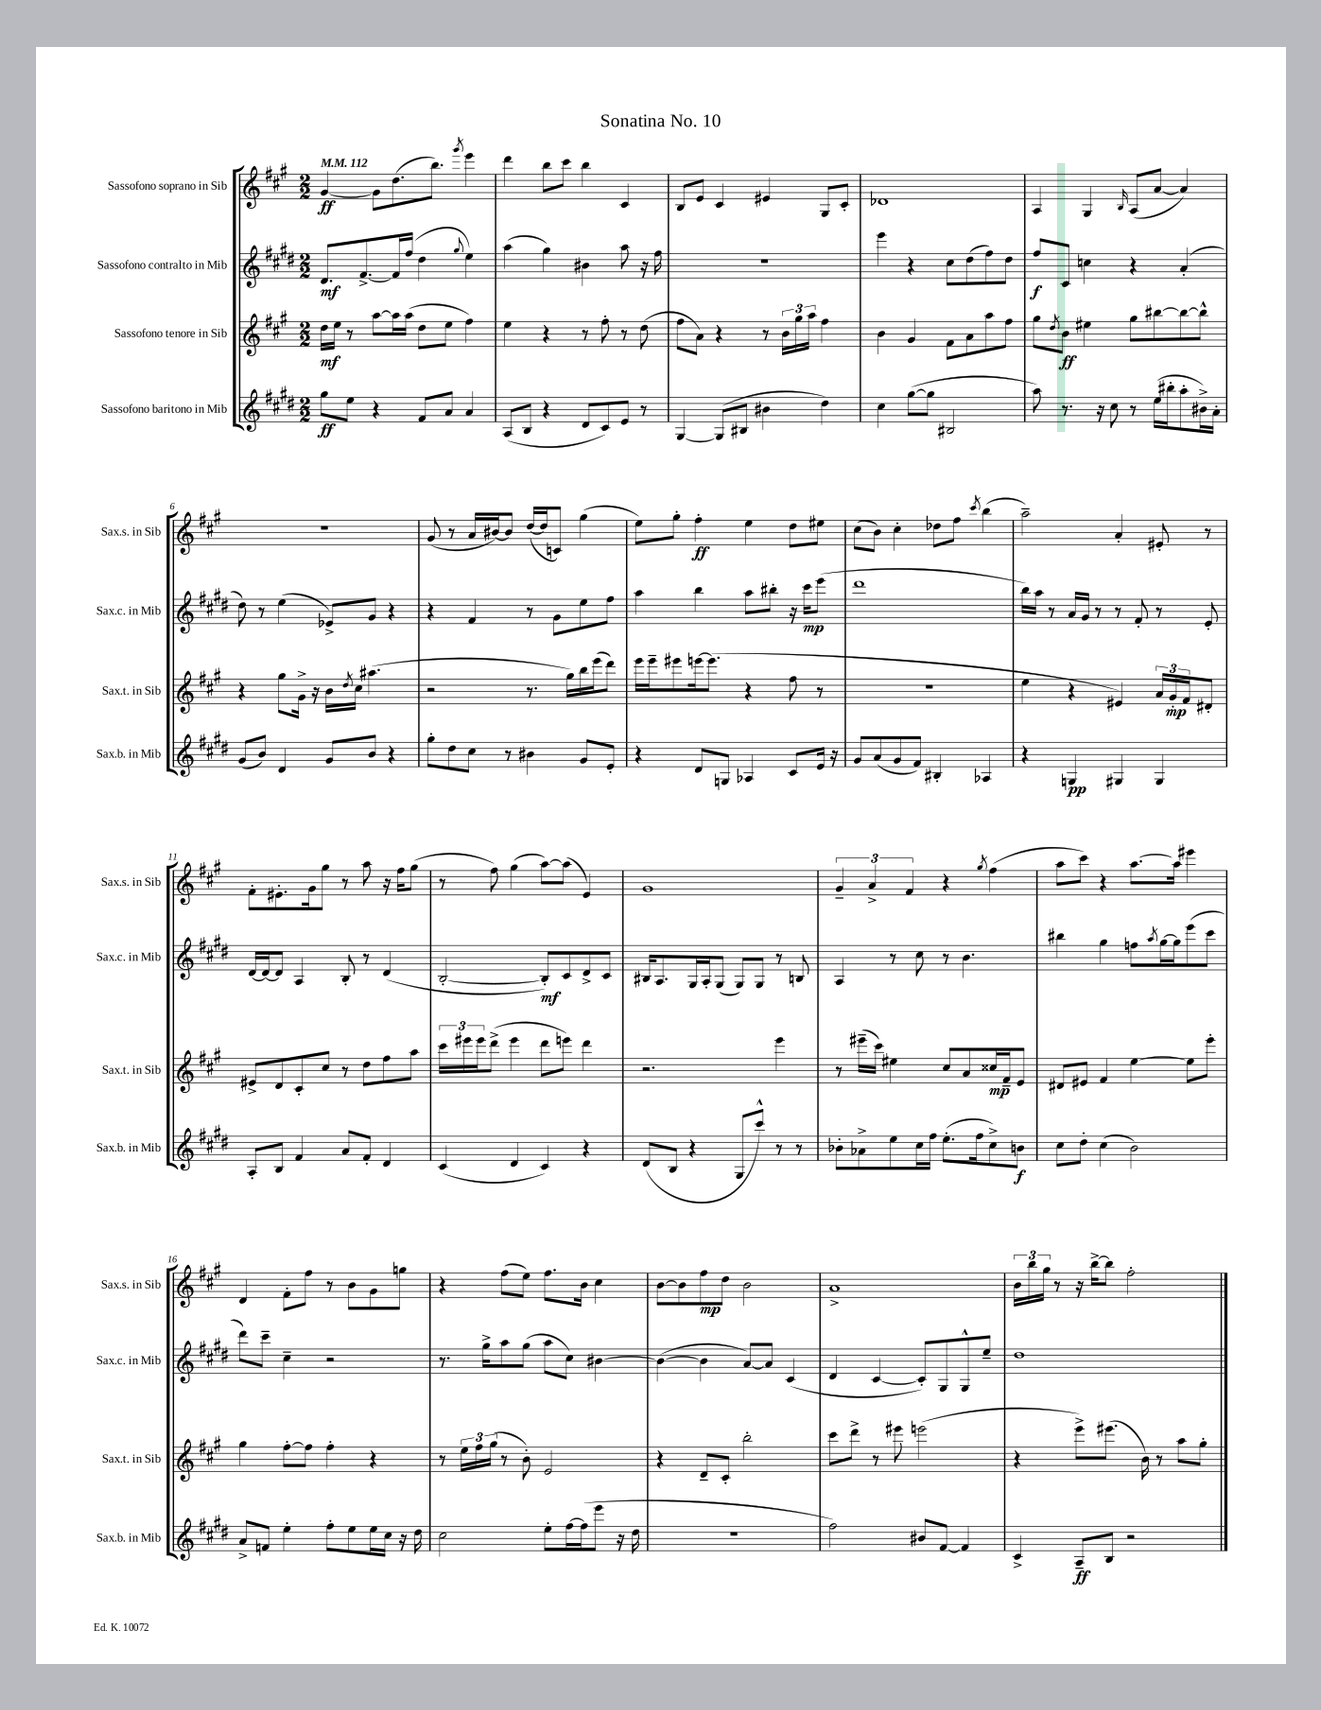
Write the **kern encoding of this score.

**kern	**dynam	**kern	**dynam	**kern	**dynam	**kern	**dynam
*part4	*part4	*part3	*part3	*part2	*part2	*part1	*part1
*staff4	*staff4	*staff3	*staff3	*staff2	*staff2	*staff1	*staff1
*I"Sassofono baritono in Mib	*	*I"Sassofono tenore in Sib	*	*I"Sassofono contralto in Mib	*	*I"Sassofono soprano in Sib	*
*I'Sax.b. in Mib	*	*I'Sax.t. in Sib	*	*I'Sax.c. in Mib	*	*I'Sax.s. in Sib	*
*clefG2	*	*clefG2	*	*clefG2	*	*clefG2	*
*k[f#c#g#d#]	*	*k[f#c#g#]	*	*k[f#c#g#d#]	*	*k[f#c#g#]	*
*M2/2	*	*M2/2	*	*M2/2	*	*M2/2	*
*MM112	*	*MM112	*	*MM112	*	*MM112	*
=1	=1	=1	=1	=1	=1	=1	=1
8gg#\L	ff	16dd\LL	mf	8.d#/L	mf	[4g#/	ff
.	.	16ee\JJ	.	.	.	.	.
8ee\J	.	8r	.	.	.	.	.
.	.	.	.	[8.f#^/	.	.	.
4r	.	[8aa\L	.	.	.	8g#\L]	.
.	.	16aa\L]	.	16f#/L]	.	(8.dd\	.
.	.	(16aa\JJ	.	(16ff#/JJ	.	.	.
8f#/L	.	8dd\L	.	4dd#\	.	.	.
.	.	.	.	.	.	8.bb\J)	.
8a/J	.	8ee\J	.	.	.	.	.
.	.	.	.	8qqgg#/	.	8qggg#/	.
4a/	.	4ff#\)	.	4ee\)	.	4eee\	.
=2	=2	=2	=2	=2	=2	=2	=2
(8A/L	.	4ee\	.	(4aa\	.	4ddd\	.
8B/J	.	.	.	.	.	.	.
4r	.	4r	.	4gg#\)	.	8bb\L	.
.	.	.	.	.	.	8ccc#\J	.
8d#/L	.	8r	.	4b#X\	.	4bb\	.
8c#/)	.	8ff#'\	.	.	.	.	.
8e/J	.	8r	.	8aa\	.	4c#/	.
8r	.	(8dd\	.	16r	.	.	.
.	.	.	.	16ff#\	.	.	.
=3	=3	=3	=3	=3	=3	=3	=3
[4G#/	.	8ff#\L	.	1r	.	8B/L	.
.	.	8a\J)	.	.	.	8e/J	.
(8G#/L]	.	4r	.	.	.	4c#/	.
8B#X/J	.	.	.	.	.	.	.
4b#X\	.	8r	.	.	.	4e#X/	.
.	.	24b\LL	.	.	.	.	.
.	.	24gg#\	.	.	.	.	.
.	.	24aa\JJ	.	.	.	.	.
4dd#\)	.	4ff#\	.	.	.	8G#/L	.
.	.	.	.	.	.	8c#'/J	.
=4	=4	=4	=4	=4	=4	=4	=4
4cc#\	.	4b\	.	4eee\	.	1d-X	.
([8gg#\L	.	4g#/	.	4r	.	.	.
8gg#\J]	.	.	.	.	.	.	.
2B#X/	.	8f#\L	.	8cc#\L	.	.	.
.	.	8a\	.	(8dd#\	.	.	.
.	.	8aa\	.	8ff#\)	.	.	.
.	.	8ff#\J	.	8dd#\J	.	.	.
=5	=5	=5	=5	=5	=5	=5	=5
8aa\)	.	8gg#\L	.	8ff#/L	f	4A/	.
.	.	8qdd/	.	.	.	.	.
8.r	.	8b\J	ff	8c#/J	.	.	.
.	.	4ee#X\	.	4ccn\	.	4G#/	.
16r	.	.	.	.	.	.	.
8cc#\	.	.	.	.	.	.	.
.	.	.	.	.	.	16qqB/	.
8r	.	8gg#\L	.	4r	.	(8A/L	.
(16ee\LL	.	[8bb#X\	.	.	.	[8a/J	.
16bb#X'\J	.	.	.	.	.	.	.
8aa'\	.	8bb#\_	.	(4a'/	.	4a/])	.
16b#X^\L)	.	8bb#^^\J]	.	.	.	.	.
16a'\JJ	.	.	.	.	.	.	.
!!LO:LB:g=z
=6	=6	=6	=6	=6	=6	=6	=6
(8g#/L	.	4r	.	8dd#\)	.	1r	.
8b/J)	.	.	.	8r	.	.	.
4d#/	.	8gg#\L	.	(4ee\	.	.	.
.	.	16g#^\Jk	.	.	.	.	.
.	.	16r	.	.	.	.	.
8g#/L	.	16b\LL	.	8e-X^/L)	.	.	.
.	.	8qdd/	.	.	.	.	.
.	.	16cc#\JJ	.	.	.	.	.
8b/J	.	(4.aa#X\	.	8g#/J	.	.	.
4r	.	.	.	4r	.	.	.
=7	=7	=7	=7	=7	=7	=7	=7
8gg#'\L	.	2r	.	4r	.	(8g#/	.
8dd#\	.	.	.	.	.	8r	.
8cc#\J	.	.	.	4f#/	.	16a/LL	.
.	.	.	.	.	.	[16b#X/J)	.
8r	.	.	.	.	.	8b#/J]	.
4b#X\	.	8.r	.	8r	.	([16dd/LL	.
.	.	.	.	.	.	16dd/J]	.
.	.	.	.	8g#\L	.	8cn/J)	.
.	.	16gg#\LL)	.	.	.	.	.
8g#/L	.	16bb\	.	8ee\	.	(4gg#\	.
.	.	(16eee\J	.	.	.	.	.
8e'/J	.	8ddd\J)	.	8ff#\J	.	.	.
=8	=8	=8	=8	=8	=8	=8	=8
4r	.	16eee\LL	.	4aa\	.	8ee\L)	.
.	.	16eee~\J	.	.	.	.	.
.	.	8eee#X\	.	.	.	8gg#'\J	.
8d#/L	.	[16eeen\k	.	4bb\	.	4ff#'\	ff
.	.	(8.eee\J]	.	.	.	.	.
8Gn/J	.	.	.	.	.	.	.
4A-X/	.	4r	.	8aa\L	.	4ee\	.
.	.	.	.	8bb#X'\J	.	.	.
8c#/L	.	8ff#\	.	16r	.	8dd\L	.
.	.	.	.	16ccc#\KL	mp	.	.
16e/Jk	.	8r	.	(8eee\J	.	8ee#X\J	.
16r	.	.	.	.	.	.	.
=9	=9	=9	=9	=9	=9	=9	=9
8g#/L	.	1r	.	1ddd#	.	(8cc#\L	.
(8a/	.	.	.	.	.	8b\J)	.
8g#/	.	.	.	.	.	4cc#'\	.
8f#/J)	.	.	.	.	.	.	.
4B#X'/	.	.	.	.	.	8dd-X\L	.
.	.	.	.	.	.	8ff#\J	.
.	.	.	.	.	.	8qccc#/	.
4A-X/	.	.	.	.	.	(4bb\	.
=10	=10	=10	=10	=10	=10	=10	=10
4r	.	4ee\	.	16bb\LL)	.	2aa~\)	.
.	.	.	.	16aa\JJ	.	.	.
.	.	.	.	8r	.	.	.
4Gn/	pp	4r	.	16a/LL	.	.	.
.	.	.	.	16g#/JJ	.	.	.
.	.	.	.	8r	.	.	.
4G#X/	.	4e#X/)	.	8r	.	4a'/	.
.	.	.	.	8f#'/	.	.	.
4G#/	.	24a/LL	.	8r	.	8e#X'/	.
.	.	24g#'/	mp	.	.	.	.
.	.	24f#/J	.	.	.	.	.
.	.	8d#X'/J	.	8e'/	.	8r	.
!!LO:LB:g=z
=11	=11	=11	=11	=11	=11	=11	=11
8A'/L	.	8e#X^/L	.	[16d#/LL	.	8f#'\L	.
.	.	.	.	16d#/J_	.	.	.
8B/J	.	8d/	.	8d#/J]	.	8.e#X'\	.
4f#/	.	8c#'/	.	4A/	.	.	.
.	.	.	.	.	.	16g#\k	.
.	.	8cc#/J	.	.	.	8gg#\J	.
8a/L	.	8r	.	8B'/	.	8r	.
8f#'/J	.	8dd\L	.	8r	.	8aa\	.
4d#/	.	8ff#\	.	(4d#/	.	16r	.
.	.	.	.	.	.	16ff#\KL	.
.	.	8aa\J	.	.	.	(8gg#\J	.
=12	=12	=12	=12	=12	=12	=12	=12
(4c#/	.	24ccc#\LL	.	[2B'/	.	8r	.
.	.	24eee#X\	.	.	.	.	.
.	.	24eee#\J	.	.	.	.	.
.	.	(8ddd^\J	.	.	.	8ff#\)	.
4d#/	.	4eee#\	.	.	.	(4gg#\	.
4c#/)	.	8ddd\L	.	8B'/L])	mf	[8aa\L)	.
.	.	8eeen\J)	.	8c#/	.	(8aa\J]	.
4r	.	4ddd\	.	8d#^/	.	4e/)	.
.	.	.	.	8c#/J	.	.	.
=13	=13	=13	=13	=13	=13	=13	=13
(8d#/L	.	2.r	.	16B#X/KL	.	1g#	.
.	.	.	.	8.A/	.	.	.
8B/J	.	.	.	.	.	.	.
4r	.	.	.	16G#/L	.	.	.
.	.	.	.	16A'/J	.	.	.
.	.	.	.	(8G#/J	.	.	.
8G#/L	.	.	.	8G#/L)	.	.	.
8ccc#^^/J)	.	.	.	8G#/J	.	.	.
8r	.	4eee\	.	8r	.	.	.
8r	.	.	.	8Bn/	.	.	.
=14	=14	=14	=14	=14	=14	=14	=14
8b-X'\L	.	8r	.	4A/	.	6g#~/	.
8a-X^\	.	(16eee#X~\LL	.	.	.	.	.
.	.	.	.	.	.	6a^/	.
.	.	16ccc#\JJ)	.	.	.	.	.
8ee\	.	4ee#X\	.	8r	.	.	.
.	.	.	.	.	.	6f#/	.
16cc#\L	.	.	.	8cc#\	.	.	.
16ff#\JJ	.	.	.	.	.	.	.
(8.ee'\L	.	8cc#/L	.	8r	.	4r	.
.	.	8a/	.	4.b\	.	.	.
16ff#\k	.	.	.	.	.	.	.
.	.	.	.	.	.	8qgg#/	.
8cc#^\)	.	16cc##X/L	mp	.	.	(4ff#\	.
.	.	16f#~/J	.	.	.	.	.
8bn\J	f	8e/J	.	.	.	.	.
=15	=15	=15	=15	=15	=15	=15	=15
8cc#\L	.	8d#X/L	.	4bb#X\	.	8aa\L	.
8dd#'\J	.	8e#X/J	.	.	.	8ccc#\J)	.
(4cc#\	.	4f#/	.	4gg#\	.	4r	.
2b\)	.	[4ee\	.	8ffn\L	.	[8.aa\L	.
.	.	.	.	8qaa/	.	.	.
.	.	.	.	[16gg#\L	.	.	.
.	.	.	.	16gg#\J]	.	16aa\Jk]	.
.	.	8ee\L]	.	(8eee\	.	4eee#X\	.
.	.	8eee'\J	.	8ccc#\J	.	.	.
!!LO:LB:g=z
=16	=16	=16	=16	=16	=16	=16	=16
8a^/L	.	4gg#\	.	8ddd#\L)	.	4d/	.
8fn/J	.	.	.	8ccc#~\J	.	.	.
4ee'\	.	[8ff#'\L	.	4cc#~\	.	8f#'\L	.
.	.	8ff#\J]	.	.	.	8ff#\J	.
8ff#'\L	.	4ff#'\	.	2r	.	8r	.
8ee\	.	.	.	.	.	8b\L	.
16ee\L	.	4r	.	.	.	8g#\	.
16cc#\JJ	.	.	.	.	.	.	.
16r	.	.	.	.	.	8ggn\J	.
16dd#\	.	.	.	.	.	.	.
=17	=17	=17	=17	=17	=17	=17	=17
2cc#\	.	8r	.	8.r	.	4r	.
.	.	24ee\LL	.	.	.	.	.
.	.	24ff#\	.	.	.	.	.
.	.	.	.	16gg#^\KL	.	.	.
.	.	(24gg#\JJ	.	.	.	.	.
.	.	8r	.	8aa\	.	(8ff#\L	.
.	.	8b'\)	.	(8gg#\J	.	8ee\J)	.
8ee'\L	.	2e/	.	8aa\L	.	8.ff#\L	.
[16ff#\L	.	.	.	8cc#\J)	.	.	.
(16ff#\J]	.	.	.	.	.	16b\Jk	.
8eee\J	.	.	.	[4b#X\	.	4cc#\	.
16r	.	.	.	.	.	.	.
16dd#\	.	.	.	.	.	.	.
=18	=18	=18	=18	=18	=18	=18	=18
1r	.	4r	.	(4b#\_	.	[8b\L	.
.	.	.	.	.	.	8b\]	.
.	.	8d~/L	.	4b#\]	.	8ff#\	mp
.	.	8c#'/J	.	.	.	8dd\J	.
.	.	2bb'\	.	[8a/L)	.	2b\	.
.	.	.	.	8a/J]	.	.	.
.	.	.	.	(4c#/	.	.	.
=19	=19	=19	=19	=19	=19	=19	=19
2ff#\)	.	8ccc#\L	.	4d#/	.	1a^	.
.	.	8ddd^\J	.	.	.	.	.
.	.	8r	.	[4c#/	.	.	.
.	.	8eee#X\	.	.	.	.	.
8b#X/L	.	(2eeen\	.	8c#'/L])	.	.	.
[8f#/J	.	.	.	8G#/	.	.	.
4f#/]	.	.	.	8G#^^/	.	.	.
.	.	.	.	8ee~/J	.	.	.
=20	=20	=20	=20	=20	=20	=20	=20
4c#^/	.	4r	.	1dd#	.	24b\LL	.
.	.	.	.	.	.	24bb\	.
.	.	.	.	.	.	24gg#\JJ	.
.	.	.	.	.	.	8r	.
8A~/L	ff	8eee^\L)	.	.	.	16r	.
.	.	.	.	.	.	[16bb^\KL	.
8B/J	.	(8.eee#X\J	.	.	.	8bb\J]	.
2r	.	.	.	.	.	2ff#'\	.
.	.	16b\)	.	.	.	.	.
.	.	8r	.	.	.	.	.
.	.	8aa\L	.	.	.	.	.
.	.	8gg#'\J	.	.	.	.	.
==	==	==	==	==	==	==	==
*-	*-	*-	*-	*-	*-	*-	*-
